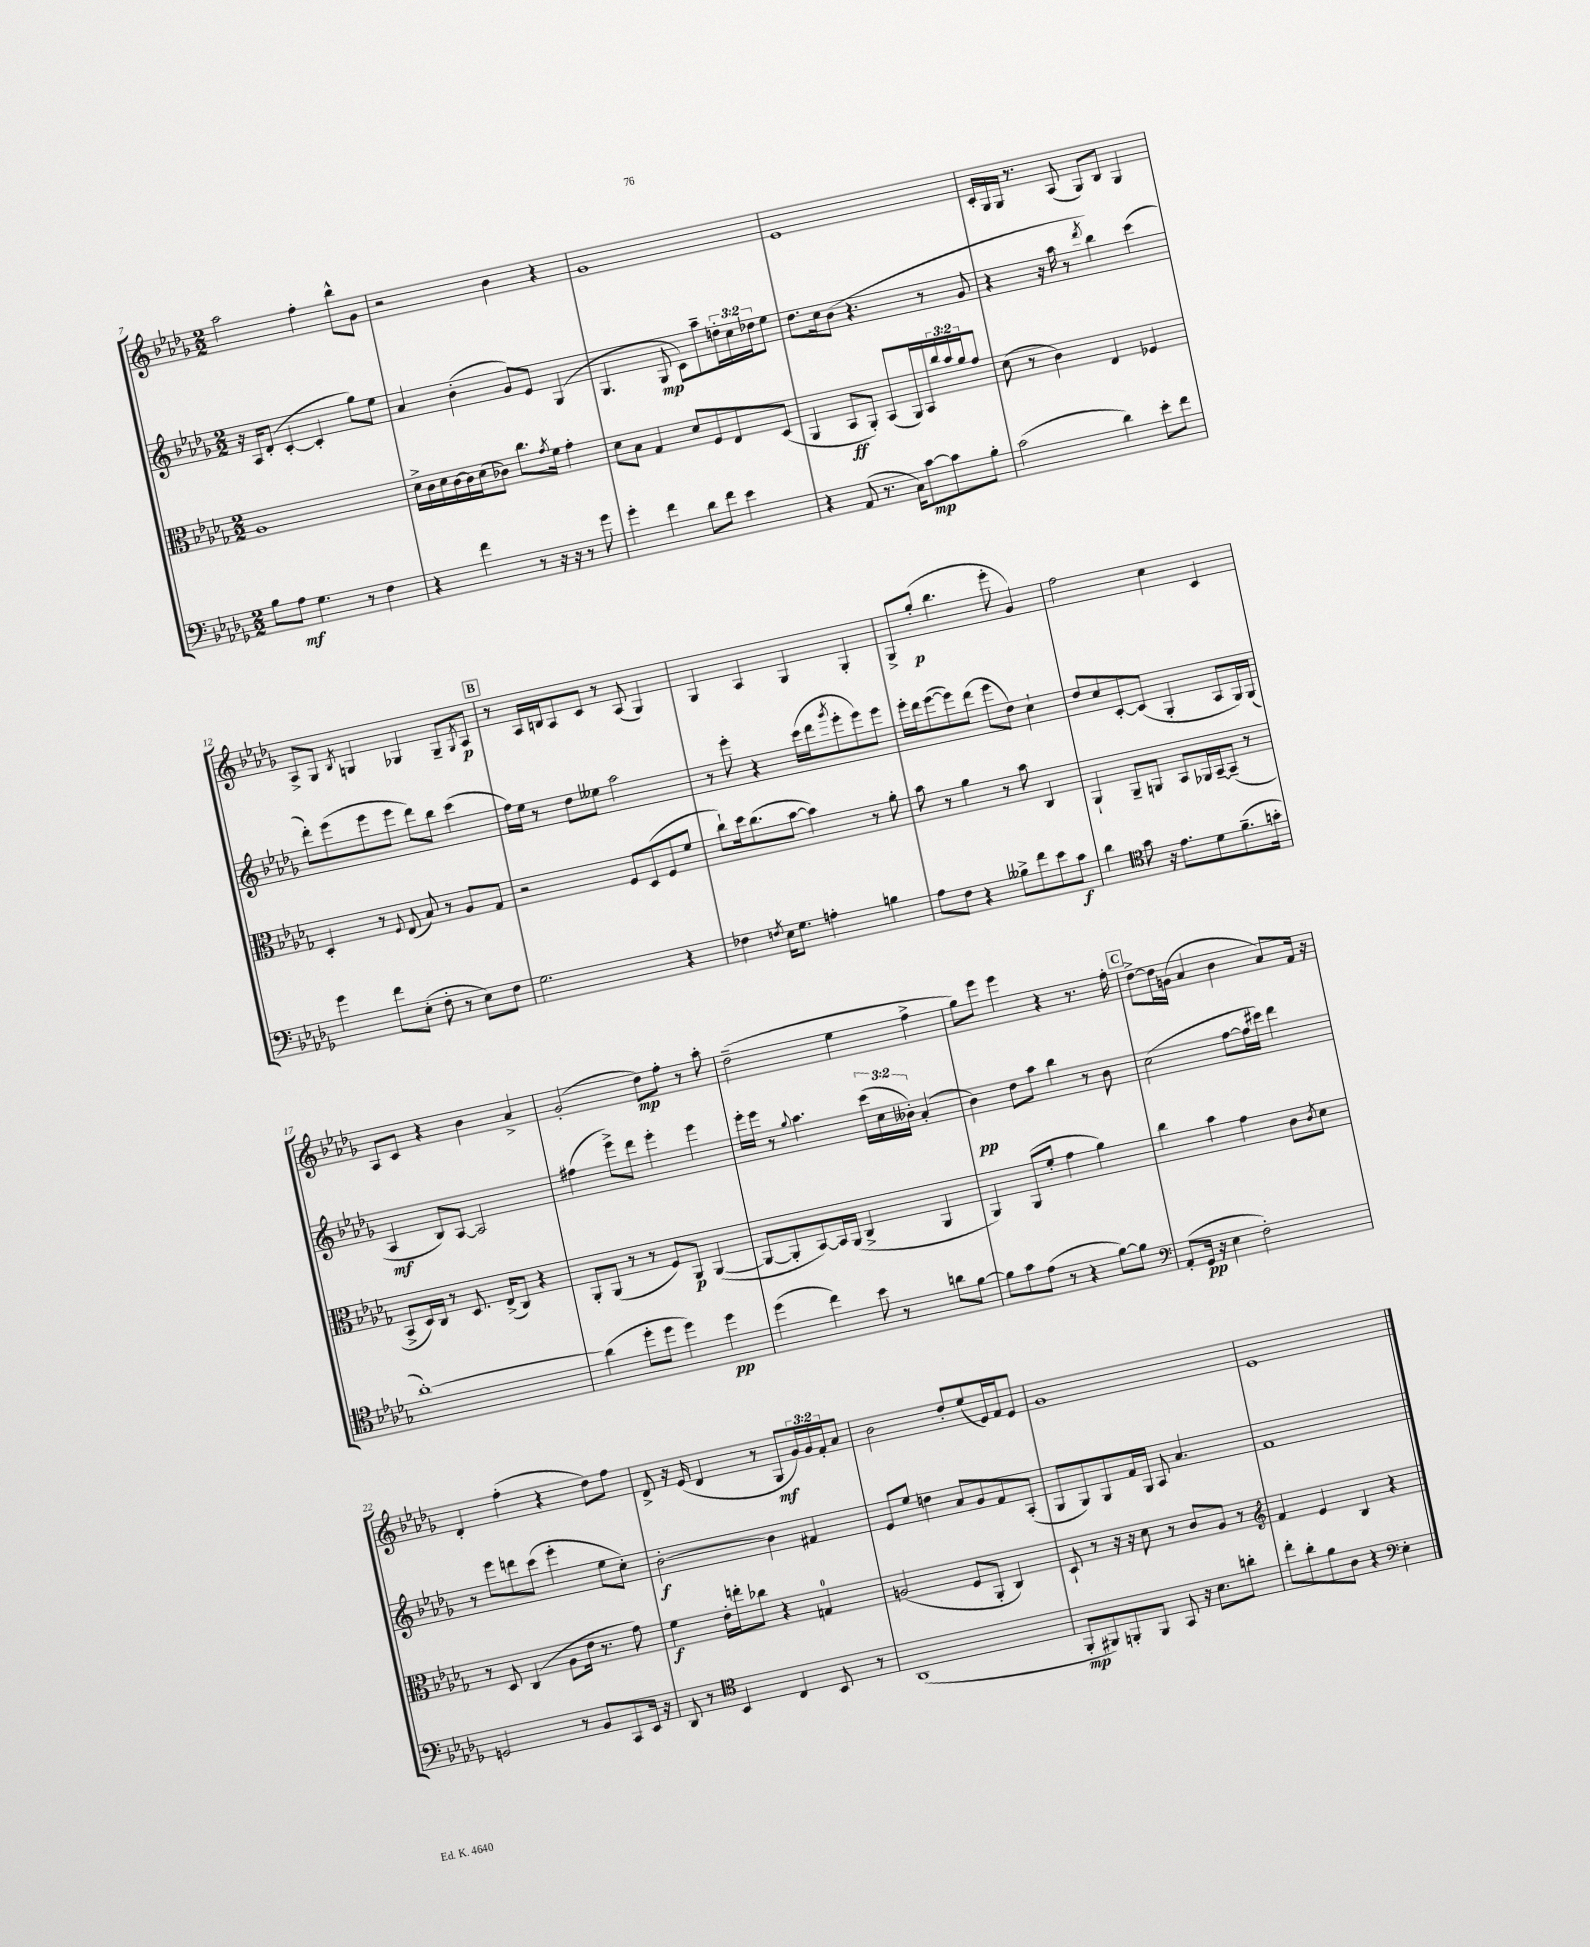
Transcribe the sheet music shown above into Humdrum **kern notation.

**kern	**kern	**kern	**kern
*staff4	*staff3	*staff2	*staff1
*clefF4	*clefC3	*clefG2	*clefG2
*k[b-e-a-d-g-]	*k[b-e-a-d-g-]	*k[b-e-a-d-g-]	*k[b-e-a-d-g-]
*M2/2	*M2/2	*M2/2	*M2/2
8B-\L	1A-	16r	2aa-\
.	.	16A-/LK	.
8A-\J	.	(8d-'/J	.
4.G-\	.	[4c'/	.
.	.	4c'/]	4ff'\
8r	.	.	.
4F\	.	8gg-\L)	8bb-^^\L
.	.	8ee-\J	8g-\J
=	=	=	=
4r	16d-^\LL	4a-/	2r
.	16c\	.	.
.	16d-\	.	.
.	[16c\	.	.
4f\	16c\]	(4b-'\	.
.	(16d-\J	.	.
.	8c-\J)	.	.
8r	8.cc\L	8g-/L)	4b-\
16r	.	8e-/J	.
.	8qg-/	.	.
16r	16f\Jk	.	.
8r	4g-'\	(4G-/	4r
8g-\	.	.	.
=	=	=	=
4g-'\	8d-\L	4.G-/	1g-
.	8B-\J	.	.
4f\	4G-/	.	.
.	.	8G-/	.
8d-\L	8d-/L	8c\L)	.
8f\J	8F/	8aa-~\	.
4e-\	8E-/	24dd'\L	.
.	.	24cc\	.
.	.	24dd-\J	.
.	(8D-/J	8ee-\J	.
=	=	=	=
4r	4AA-/	8.dd-\L	1e-
.	.	16cc\k	.
(8AA-/	8BB-/L	(8b-\J	.
8.r	8AA-'/J)	4.r	.
.	(8BB-/L	.	.
16C\LK)	.	.	.
[8c\	16AA-/L)	.	.
.	16BB-/	.	.
8c\]	24cc/	8r	.
.	24b-/	.	.
.	24a-/J	.	.
8B-'\J	8g-/J	8g-/	.
=	=	=	=
(2c\	(8d-\	4r	16c'/LL
.	.	.	16G-/
.	8r	.	16G-/JJ
.	.	.	8.r
.	4c\)	16r	.
.	.	16aa-\	.
.	.	8r	(8A-/
.	.	8qddd-/	.
4d-\)	4E-/	4bb-\)	8G-/L)
.	.	.	8B-/J
8e-'\L	4F-/	(4ccc\	4G-/
8f\J	.	.	.
=	=	=	=
4g-\	4D-'/	8ddd-'\L)	8A-^/L
.	.	(8eee-\	8G-/J
.	.	.	8qB-/
8f\L	8r	8eee-\	4G/
.	8qqF/	.	.
(8E-'\J	(8E-/	8eee-\J	.
8F'\	8B-/)	8ddd-\L)	4G-/
8r	8r	8bb-\J	.
8E-\L)	8A-/L	(4ccc\	8G-~/L
.	.	.	8qG-/
8F\J	8G-/J	.	8A-/J
=	=	=	=
2.G-\	2r	16ff\LL)	8r
.	.	16ee-\JJ	.
.	.	8r	16A-/LL
.	.	.	16B/J
.	.	8dd-\L	8A-/
.	.	8ee--\J	8c/J
.	8F/L	2aa-\	8r
.	(8D-/	.	(8A-/
4r	8F/	.	4G-/)
.	8f/J	.	.
=	=	=	=
4F-\	8cc`\L)	8r	4G-/
.	16dd-\k	8eee-'\	.
.	(8.cc\	.	.
8qF/	.	.	.
16E-\LK	.	4r	4A-/
8.G-\J	.	.	.
.	[8b-\J	.	.
4A'\	4b-\])	(16ccc\LL	4G-/
.	.	16ddd-\J	.
.	.	8qggg-/	.
.	.	8eee-'\	.
4B\	8r	8eee-\)	4G-'/
.	8a-'\	8eee-\J	.
=	=	=	=
8A-\L	8b-\	16eee-'\LL	8G-^/L
.	.	16ddd-\J	.
8F\J	8r	([8eee-\	(8gg-'/J
4r	4a-\	8eee-\])	4.bb-\
.	.	(8ddd-\J	.
8B--^\L	8r	8eee-\L	.
8f\	8b-\	8dd-\J)	8eee-'\
8e-\	4C/	4cc`\	4g-/)
8c\J	.	.	.
=	=	=	=
4d-\	4AA-`/	8dd-/L	2ff\
.	.	8cc/	.
*clefC4	*	*	*
8g-\	8AA-~/L	[8c'/	.
16r	8AA/J	(8c/]J	.
8.e-\L	.	.	.
.	8BB-/L	4G-'/	4cc\
8d-\	16AA-/L	.	.
.	[16BB-~/J	.	.
(8.f~\	(8BB-~/]J	8A-/L	4c/
.	8r	16G-/L)	.
16g'\Jk	.	(16G-/JJ	.
=	=	=	=
[1a-')	8BB-^/L	4A-/	8A-/L
.	16D-/L)	.	8c/J
.	16C/JJ	.	.
.	8r	8B-/L)	4r
.	8.D-/	[8A-/J	.
.	.	2A-/]	4b-\
.	(16E-^/LK	.	.
.	8C/J)	.	.
.	4r	.	4a-^/
=	=	=	=
(4a-\]	8AA-'/L	(4ff#\	(2g-'/
.	(8AA-/J	.	.
8dd-'\L	8r	8eee-^\L)	.
8dd-\J	8r	8ddd-\J	.
4dd-\)	8F/L)	4eee-'\	8dd-\L)
.	8AA-/J	.	8ff'\J
4dd-\	([4AA-/	4eee-\	8r
.	.	.	8aa-'\
=	=	=	=
(4dd-\	8AA-/_L	16eee-'\LL	(2dd-~\
.	.	16eee-\JJ	.
.	8AA-'/]	8r	.
.	.	8qqgg-/	.
4cc\)	[8BB-/)	4.aa-\	.
.	16BB-/]L	.	.
.	(16AA-/JJ	.	.
8b-\	4C^/	.	4ee-\
8r	.	(24ccc\LL	.
.	.	24cc\	.
.	.	24b--'\JJ)	.
8a\L	4AA-/	(4a-'/	4ff^\
[8f\J	.	.	.
=	=	=	=
8f\]L	4AA-/)	4b-\)	8gg-\L)
8g-\	.	.	8eee-\J
(8e-\J	(8AA-/L	8dd-\L	4eee-\
8r	8f'/J	8aa-\J	.
4r	4g-\	4bb-\	4r
[8f\L)	4a-\)	8r	8.r
8f\]J	.	8b-\	.
.	.	.	16ff'\
=	=	=	=
*clefF4	*	*	*
(8AA-'/L	4cc\	(2cc\	[8dd-^\L
16GG-/Jk	.	.	16dd-\]L
16r	.	.	(16g\JJ
4E-\	4b-\	.	4a-/
2F'\)	4g-\	[8ff\L	4b-\
.	.	16ff\]L	.
.	.	16ccc#\JJ)	.
.	8c\L	4ddd-\	8a-/L)
.	8qc/	.	.
.	8d-\J	.	16f/Jk
.	.	.	16r
=	=	=	=
2GG/	8r	8r	4d-'/
.	8D-/	8eee-\L	.
.	(4C/	8ddd\	(4ff'\
.	.	(8ccc\J	.
8r	8A-\L	4eee-'\	4r
8BB-/L	16e-\Jk	.	.
.	8.r	.	.
8CC/	.	8ee-\L	8dd-\L)
16EE-/Jk	8g-\)	8cc'\J)	8ff\J
16r	.	.	.
=	=	=	=
8DD-/	4f\	[2b-'\	8d-^/
8r	.	.	16r
.	.	.	(16e-/
*clefC4	*	*	*
4BB-/	16e-'\LL	.	4d-/
.	16ee'\J	.	.
.	8cc-\J	.	.
4C/	4r	4b-\]	8r
.	.	.	8G-/L
8BB-/	4G/	4f#/	24g-/L)
.	.	.	24g-/
.	.	.	24f'/J
8r	.	.	8a-/J
=	=	=	=
(1AA-	(2A/	8e-/L	2b-\
.	.	8ee-/J	.
.	.	4dd\	.
.	8F/L	8a-/L	8dd-'/L
.	8AA-'/J	8g-/	(8ee-/
.	4C/)	8f/	16e-/L)
.	.	.	16f/J
.	.	(8A-'/J	8e-/J
=	=	=	=
8FF'/L	8D-`/	8G-/L	1g-
8FF#/)	8r	8G-/)	.
8FF'/	16r	8G-/	.
.	16r	.	.
8FF/J	8d-\	16f/L	.
.	.	16G-/JJ	.
8GG-/	8r	8A-/	.
16r	8c/L	4.a-/	.
8.B-\L	.	.	.
.	8A-/J	.	.
8a'\J	8r	.	.
=	=	=	=
*	*clefG2	*	*
8cc'\L	4f/	1f	1e-
8a-'\	.	.	.
8f\	4e-/	.	.
8A-\J	.	.	.
4r	4B-/	.	.
*clefF4	*	*	*
4E-'\	4r	.	.
==	==	==	==
*-	*-	*-	*-
